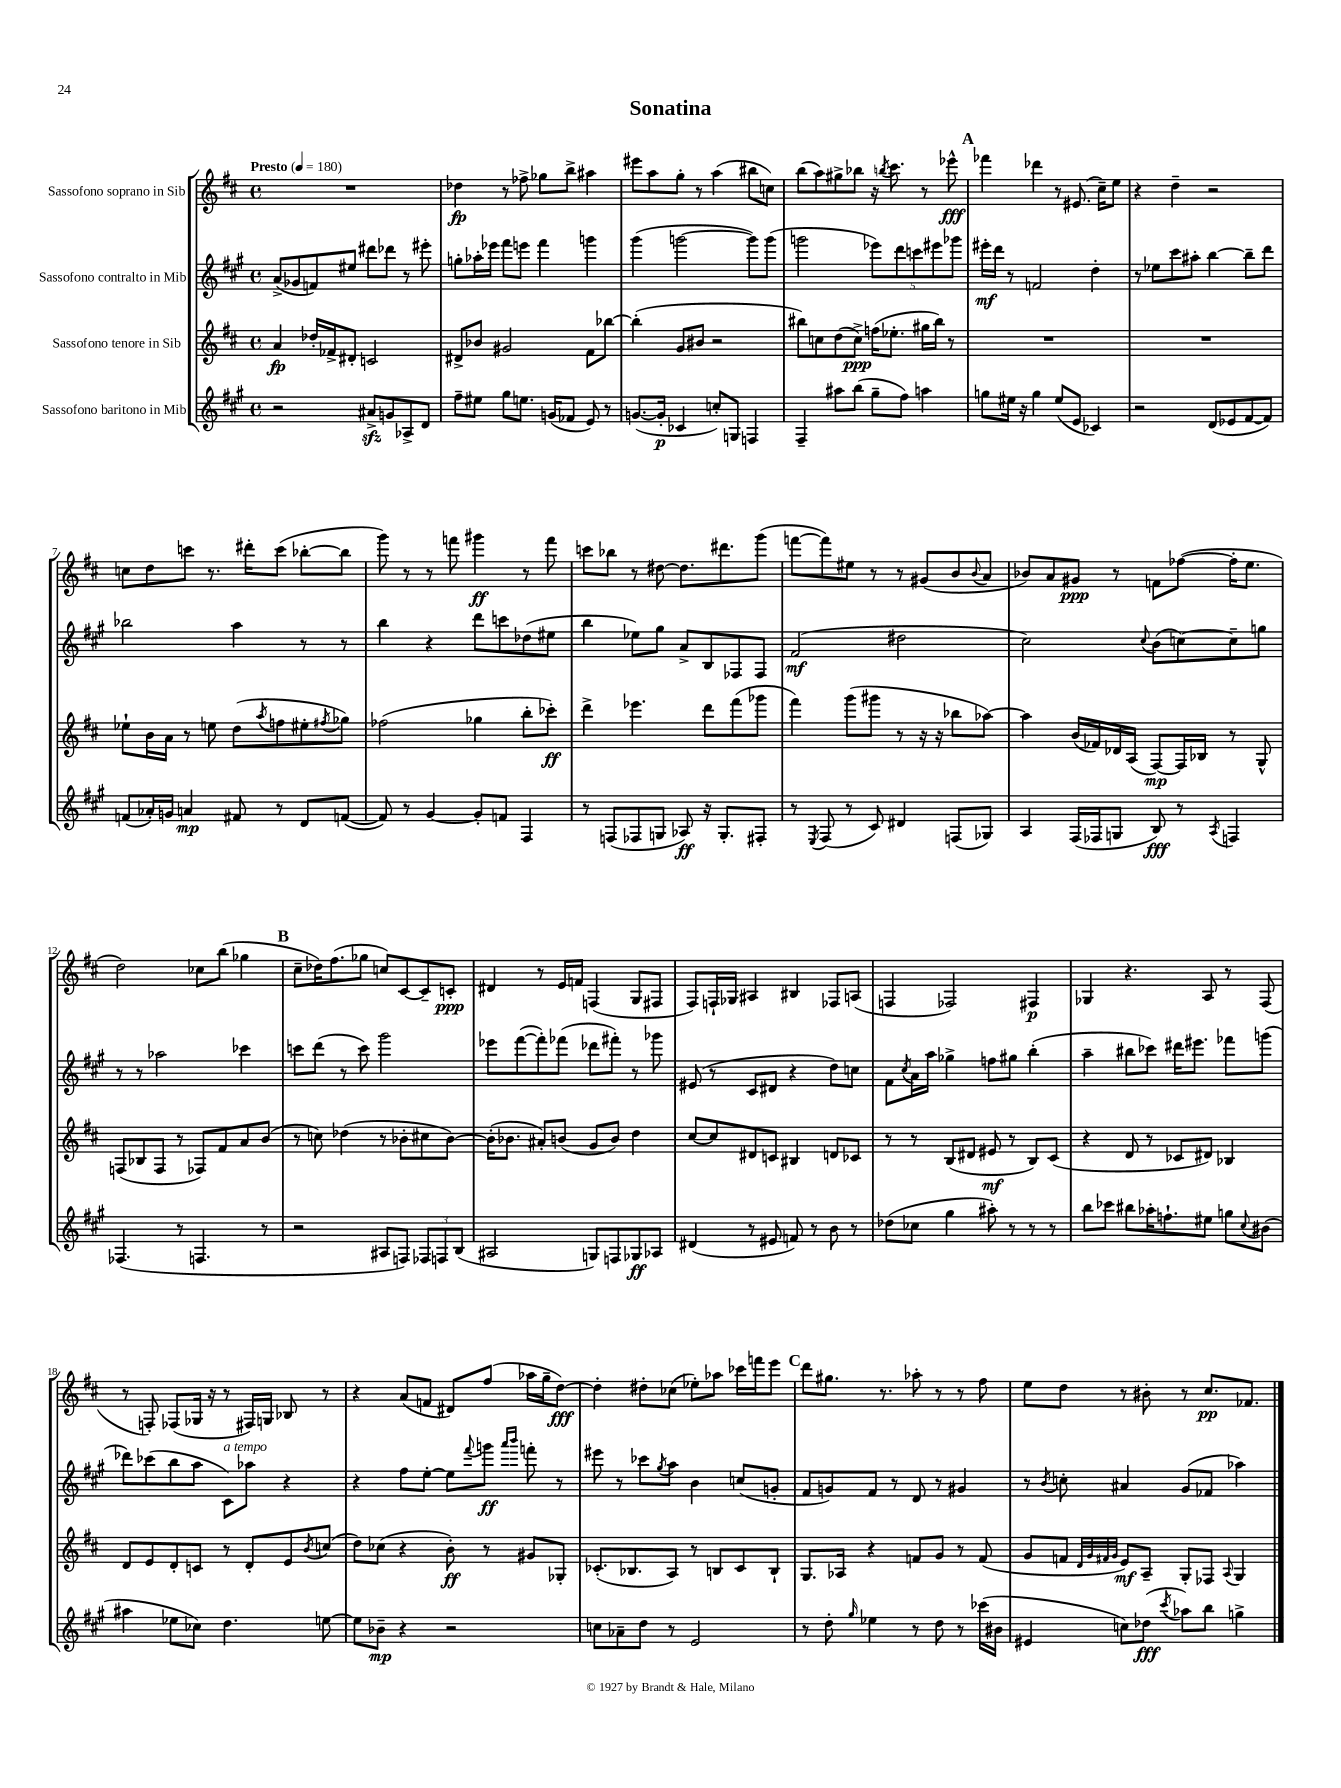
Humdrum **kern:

**kern	**kern	**kern	**kern
*staff4	*staff3	*staff2	*staff1
*clefG2	*clefG2	*clefG2	*clefG2
*k[f#c#g#]	*k[f#c#]	*k[f#c#g#]	*k[f#c#]
*M4/4	*M4/4	*M4/4	*M4/4
*met(c)	*met(c)	*met(c)	*met(c)
*MM180	*MM180	*MM180	*MM180
2r	4a/	(8a^/L	1r
.	.	8g-/	.
.	16dd-'/LL	8f/)	.
.	16f-^/J	.	.
.	8d#'/J	8ee#/J	.
8a#^/L	2c/	8ddd#\L	.
8g/	.	8ddd-\J	.
8A-^/	.	8r	.
8d/J	.	8eee#'\	.
=	=	=	=
8ff#~\L	8d#^/L	8gg'\L	4dd-\
8ee#\J	8b-/J	16aa-'\L	.
.	.	16eee-\JJ	.
8gg#\L	2g#/	8fff#\L	8r
8.ee\J	.	8eee\J	8ff-^\
.	.	4fff#\	8gg-\L
(16g/LK	.	.	.
8f-/J	.	.	8bb^\J
8e/)	8f#\L	4ggg\	4aa#\
8r	[8bb-\J	.	.
=	=	=	=
([8.g/L	(4bb-'\]	(4ggg#\	8eee#\L
.	.	.	8aa\
16g'/]Jk	.	.	.
4c-/	8g/L	[2ggg\	8gg'\J
.	8b#/J	.	8r
8cc'/L)	2r	.	(4aa\
8G/J	.	.	.
4F/	.	8ggg\]L)	8bb#\L
.	.	(8ggg\J	8cc\J)
=	=	=	=
4F#~/	8bb#\L)	2ggg\	(8bb\L
.	8cc\	.	8aa\)
8aa#\L	(8dd\	.	8gg#^\
(8bb\J	8cc^\J)	.	8bb-\J
8gg#~\L	(16ff\LK	10eee-\L)	16r
.	.	.	8qbb/
.	8.ee-'\J	.	8.ccc#\
.	.	10ddd\	.
8ff#\J)	.	.	.
.	.	10ccc\	.
4aa\	16gg#\LL	.	8r
.	.	10eee#\	.
.	16bb#\JJ)	.	.
.	8r	.	8eee-^^\
.	.	10ggg-\J	.
=	=	=	=
8gg\L	1r	16eee#'\LL	4fff-\
.	.	16ddd\JJ	.
16ee#\Jk	.	8r	.
16r	.	.	.
4gg\	.	2f/	4ddd-\
(8ee#/L	.	.	8r
8e/J	.	.	(8.e#/
4c-/)	.	4dd'\	.
.	.	.	16cc#~\LK)
.	.	.	8ee\J
=	=	=	=
2r	1r	8r	4r
.	.	8ee-\L	.
.	.	8ccc#\	4dd~\
.	.	8aa#'\J	.
(8d/L	.	[4bb\	2r
8e-/	.	.	.
[8f#/	.	8bb~\]L	.
8f#/]J)	.	8ddd\J	.
=	=	=	=
(8f/L	8ee-`\L	2bb-\	8cc\L
16a-'/L)	16b\L	.	8dd\
16g/JJ	16a\JJ	.	.
4a/	8r	.	8ccc\J
.	8ee\	.	8.r
8f#/	(8dd\L	4aa\	.
.	.	.	16ddd#'\LK
.	8qaa/	.	.
8r	8ff\	.	(8ccc\J
8d/L	8ee#'\	8r	[8bb-'\L
.	8qff#/	.	.
([8f/J	8gg-\J)	8r	8bb-\]J
=	=	=	=
8f/])	(2ff-\	4bb\	8ggg\)
8r	.	.	8r
[4g#/	.	4r	8r
.	.	.	8fff\
8g#'/]L	4gg-\	8ddd\L	4ggg#\
8f/J	.	8ccc\	.
4F#/	8bb'\L	(8dd-\	8r
.	8ccc-'\J)	8ee#\J	8fff\
=	=	=	=
8r	4ddd^\	4bb\	8ccc\L
(8F/L	.	.	8bb-\J
8F-/	4.eee-\	8ee-\L)	8r
8G/J	.	8gg#\J	[8dd#\
8A-/)	.	8a^/L	8.dd#\]L
16r	8ddd\L	8B/	.
8.G'/L	.	.	8.ddd#\
.	(8fff#\	8F-/	.
8F#'/J	8ggg-\J	8F-/J	(8ggg\J
=	=	=	=
8r	4fff#\)	(2f#/	[8fff\L
8qE/	.	.	.
(8F#/	.	.	8fff\])
8r	(8ggg\L	.	8ee#\J
8c#/)	8ggg#\J	.	8r
4d#/	8r	2dd#\	8r
.	16r	.	(8g#/L
.	16r	.	.
(8F/L	8bb-\L	.	8b/
.	.	.	8qqb/
8G-/J)	[8aa-\J)	.	8a/J
=	=	=	=
4A/	4aa-\]	2cc#\)	8b-/L)
.	.	.	8a/
(16F#/LL	(16b/LL	.	8g#/J
16F-/J	16f-/)	.	.
8G/J	16d-/	.	8r
.	(16A/JJ	.	.
.	.	8qqcc#/	.
8B/)	[8F#/L)	(8b\L	8f\L
8r	16F#/]L	[8cc\)	([8ff-\J
.	16B-/JJ	.	.
8qA/	.	.	.
4F/	8r	8cc~\]	16ff-'\]LK
.	.	.	8.ee\J
.	8G^^/	8gg\J	.
=	=	=	=
(4.F-/	(8F/L	8r	2dd\)
.	8B-/	8r	.
.	8F/J	2aa-\	.
8r	8r	.	.
4.F/	8F-/L)	.	8cc-\L
.	8f#/	.	(8bb\J
.	8a/	4ccc-\	4gg-\
8r	(8b/J	.	.
=	=	=	=
2r	8r	8ccc\L	8cc#~\L
.	8cc\)	(8ddd\J	16dd-\K)
.	.	.	(8.ff#\
.	(4dd-\	8r	.
.	.	8ccc\)	8gg-\J
8A#/L	8r	2ggg#\	8cc/L)
8F/J)	8b-'\L	.	[8c#/
12F-/L	8cc#\	.	8c#~/]
12F/	.	.	.
.	[8b-\J)	.	8c'/J
(12B/J	.	.	.
=	=	=	=
2A#/	(16b-'\]LK	8eee-\L	4d#/
.	8.b-\J	.	.
.	.	([8fff#\	.
.	8a#'/L)	8fff#'\])	8r
.	(8b/J	(8fff-\J	16e/LL
.	.	.	16f/JJ
8G/L)	8g/L	8ddd-\L	(4F/
8F/	8b/J)	8fff#'\J)	.
8G-/	4dd\	8r	8G/L
8A-/J	.	8ggg-\	8F#/J
=	=	=	=
(4d#/	[8cc#/L	(8e#/	8F#/L)
.	8cc#/]	8r	16F`/L
.	.	.	16G-/JJ
8r	8d#/	8c#/L	4A#/
8e#/	8c/J	8d#/J	.
8f/)	4B#/	4r	4B#/
8r	.	.	.
8b\	8d/L	8dd\L)	8F-/L
8r	8c-/J	8cc\J	(8A/J
=	=	=	=
(8dd-\L	8r	8f#\L	4F/
.	.	8qcc#/	.
8cc-\J	8r	16a\L	.
.	.	16aa\JJ	.
4gg#\	(8B/L	4gg-^\	2F-/)
.	8d#/J	.	.
8aa#'\)	8e#/	8ff\L	.
8r	8r	8gg#\J	.
8r	8B/L)	(4bb'\	4F#/
8r	(8c#/J	.	.
=	=	=	=
8bb\L	4r	4aa~\	4G-/
8ccc-\J	.	.	.
8bb#\L	8d/	8bb#\L	4.r
16aa-'\K	8r	8ccc-\J)	.
8.ff`\	.	.	.
.	8c-/L	16ddd#\LK	.
.	.	8.eee#\J	.
8ee#\J	8d#/J)	.	8A/
8gg\L	4B-/	8fff-\L	8r
8qqcc#/	.	.	.
(8b#\J	.	(8ggg\J	(8F#/
=	=	=	=
4aa#\	8d/L	8ddd-\L)	8r
.	8e/	(8ccc-\	8F'/)
8ee-\L	8d'/	8bb\	(8F-/L
8cc-\J)	8c/J	8aa\J	16G-/Jk
.	.	.	16r
4.dd\	8r	8c#\L)	8r
.	8d'/L	8aa-\J	16F#/LL)
.	.	.	16G/JJ
.	8e/	4r	8B-/
.	8qb/	.	.
[8ee\	(8cc/J	.	8r
=	=	=	=
8ee\]L	8dd\L)	4r	4r
8b-~\J	(8cc-\J	.	.
4r	4r	8ff#\L	(8a/L
.	.	[8ee'\J	8f/J
2r	8b'\)	8ee\]L	8d#/L)
.	.	8qqfff#/	.
.	8r	8ggg\J	(8ff#/J
.	.	16qqaaa/LL	.
.	.	16qqbbb/JJ	.
.	8g#/L	8fff'\	16aa-\LL
.	.	.	16gg~\J
.	8G-'/J	8r	[8dd\J)
=	=	=	=
8cc\L	(8.c-'/L	8eee#\	4dd'\]
8a-~\	.	8r	.
.	8.B-/	.	.
8dd\J	.	8ccc-\L	8dd#'\L
.	.	8qgg#/	.
8r	8A/J)	8aa\J	(8cc-\J
2e/	8r	4b\	8ee-'\L)
.	8B/L	.	8aa-\J
.	8c-/	(8cc/L	16ccc-\LL
.	.	.	16fff\J
.	8B`/J	8g'/J	8eee\J
=	=	=	=
8r	8.G/L	8f#/L	8ddd\L
8dd'\	.	8g/)	8.gg#\J
.	16A-/Jk	.	.
16qqgg#/	.	.	.
4ee-\	4r	8f#/J	.
.	.	.	8.r
.	.	8r	.
8r	8f/L	8d/	8aa-'\
8dd\	8g/J	8r	8r
8r	8r	4g#/	8r
(16ccc-\LL	(8f/	.	8ff#\
16b#\JJ	.	.	.
=	=	=	=
4e#/	8g/L	8r	8ee\L
.	.	8qb/	.
.	8f/J	8cc'\	8dd\J
.	32qqd/LLL	.	.
.	32qqg/	.	.
.	32qqf#/	.	.
.	32qqg/JJJ	.	.
8cc\L)	8e/L)	4a#/	8r
(8dd-\J	8A~/J	.	8b#'\
8qccc#/	.	.	.
8aa-\L)	8G'/L	(8g#/L	8r
8bb\J	8F-/J	8f-/J	8.cc#/L
.	8qqA/	.	.
4gg^\	4G/	4aa-\)	.
.	.	.	8.f-/J
==	==	==	==
*-	*-	*-	*-
